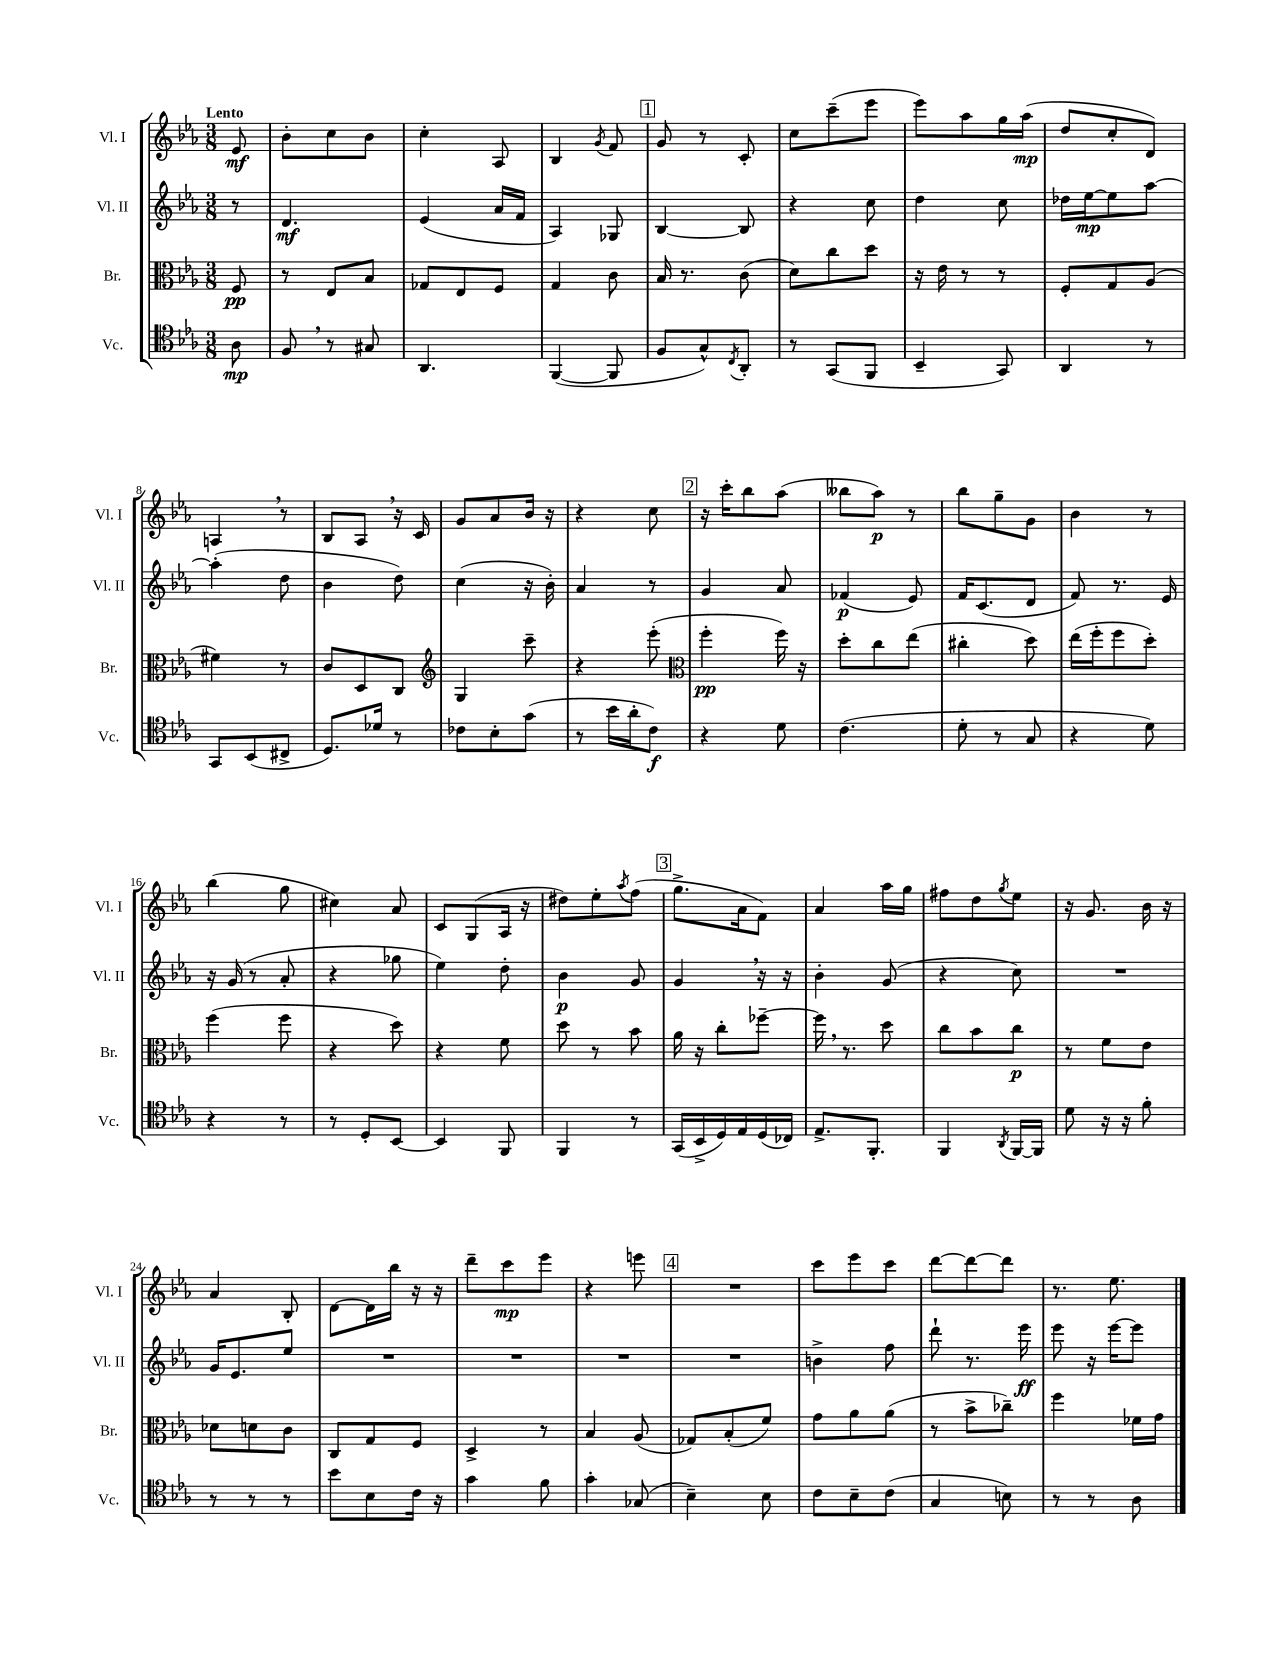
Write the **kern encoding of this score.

**kern	**dynam	**kern	**dynam	**kern	**dynam	**kern	**dynam
*part4	*part4	*part3	*part3	*part2	*part2	*part1	*part1
*staff4	*staff4	*staff3	*staff3	*staff2	*staff2	*staff1	*staff1
*I"Vc.	*	*I"Br.	*	*I"Vl. II	*	*I"Vl. I	*
*I'Vc.	*	*I'Br.	*	*I'Vl. II	*	*I'Vl. I	*
*clefC4	*	*clefC3	*	*clefG2	*	*clefG2	*
*k[b-e-a-]	*	*k[b-e-a-]	*	*k[b-e-a-]	*	*k[b-e-a-]	*
*M3/8	*	*M3/8	*	*M3/8	*	*M3/8	*
=	=	=	=	=	=	=	=
!	!	!	!	!	!	!LO:TX:a:B:t=Lento	!
8A-\	mp	8F/	pp	8r	.	8e-/	mf
=1	=1	=1	=1	=1	=1	=1	=1
8F,/	.	8r	.	4.d/	mf	8b-'\L	.
8r	.	8E-/L	.	.	.	8cc\	.
8G#X/	.	8B-/J	.	.	.	8b-\J	.
=2	=2	=2	=2	=2	=2	=2	=2
4.AA-/	.	8G-X/L	.	(4e-/	.	4cc'\	.
.	.	8E-/	.	.	.	.	.
.	.	8F/J	.	16a-/LL	.	8A-/	.
.	.	.	.	16f/JJ	.	.	.
=3	=3	=3	=3	=3	=3	=3	=3
([4FF/	.	4G/	.	4A-/)	.	4B-/	.
.	.	.	.	.	.	8qg/	.
8FF/]	.	8c\	.	8G-X/	.	8f/	.
!!LO:REH:place=s1:t=1
=4	=4	=4	=4	=4	=4	=4	=4
8F/L	.	16B-/	.	[4B-/	.	8g/	.
.	.	8.r	.	.	.	.	.
8G^^/)	.	.	.	.	.	8r	.
8qC/	.	.	.	.	.	.	.
8AA-'/J	.	(8c\	.	8B-/]	.	8c'/	.
=5	=5	=5	=5	=5	=5	=5	=5
8r	.	8d\L)	.	4r	.	8cc\L	.
(8GG/L	.	8cc\	.	.	.	(8ccc~\	.
8FF/J	.	8dd\J	.	8cc\	.	8eee-\J	.
=6	=6	=6	=6	=6	=6	=6	=6
4BB-~/	.	16r	.	4dd\	.	8eee-\L)	.
.	.	16e-\	.	.	.	.	.
.	.	8r	.	.	.	8aa-\	.
8GG/)	.	8r	.	8cc\	.	16gg\L	.
.	.	.	.	.	.	(16aa-\JJ	mp
=7	=7	=7	=7	=7	=7	=7	=7
4AA-/	.	8F'/L	.	16dd-X\LL	.	8dd/L	.
.	.	.	.	[16ee-\J	mp	.	.
.	.	8G/	.	8ee-\]	.	8cc'/	.
8r	.	(8A-/J	.	[8aa-\J	.	8d/J)	.
!!LO:LB:g=z
=8	=8	=8	=8	=8	=8	=8	=8
8GG/L	.	4f#X\)	.	(4aa-'\]	.	4An,/	.
(8BB-/	.	.	.	.	.	.	.
8C#X^/J	.	8r	.	8dd\	.	8r	.
=9	=9	=9	=9	=9	=9	=9	=9
8.D/L)	.	8c/L	.	4b-\	.	8B-/L	.
.	.	8D/	.	.	.	8A-,/J	.
16d-X/Jk	.	.	.	.	.	.	.
8r	.	8C/J	.	8dd\)	.	16r	.
.	.	.	.	.	.	16c/	.
=10	=10	=10	=10	=10	=10	=10	=10
*	*	*clefG2	*	*	*	*	*
8c-X\L	.	4G/	.	(4cc\	.	8g/L	.
8B-'\	.	.	.	.	.	8a-/	.
(8g\J	.	8ccc~\	.	16r	.	16b-/Jk	.
.	.	.	.	16b-'\)	.	16r	.
=11	=11	=11	=11	=11	=11	=11	=11
8r	.	4r	.	4a-/	.	4r	.
16b-\LL	.	.	.	.	.	.	.
16a-'\J	.	.	.	.	.	.	.
8c\J)	f	(8eee-'\	.	8r	.	8cc\	.
!!LO:REH:place=s1:t=2
=12	=12	=12	=12	=12	=12	=12	=12
*	*	*clefC3	*	*	*	*	*
4r	.	4ff'\	pp	4g/	.	16r	.
.	.	.	.	.	.	16ccc'\KL	.
.	.	.	.	.	.	8bb-\	.
8d\	.	16ff\)	.	8a-/	.	(8aa-\J	.
.	.	16r	.	.	.	.	.
=13	=13	=13	=13	=13	=13	=13	=13
(4.c\	.	8dd'\L	.	(4f-X/	p	8bb--X\L	.
.	.	8cc\	.	.	.	8aa-\J)	p
.	.	(8ee-\J	.	8e-/)	.	8r	.
=14	=14	=14	=14	=14	=14	=14	=14
8d'\	.	4cc#X'\	.	16f/KL	.	8bb-\L	.
.	.	.	.	(8.c/	.	.	.
8r	.	.	.	.	.	8gg~\	.
8G/	.	8dd\)	.	8d/J	.	8g\J	.
=15	=15	=15	=15	=15	=15	=15	=15
4r	.	(16ee-\LL	.	8f/)	.	4b-\	.
.	.	16ff'\J	.	.	.	.	.
.	.	8ff\	.	8.r	.	.	.
8d\)	.	8dd'\J)	.	.	.	8r	.
.	.	.	.	16e-/	.	.	.
!!LO:LB:g=z
=16	=16	=16	=16	=16	=16	=16	=16
4r	.	(4ff\	.	16r	.	(4bb-\	.
.	.	.	.	(16g/	.	.	.
.	.	.	.	8r	.	.	.
8r	.	8ff\	.	8a-'/	.	8gg\	.
=17	=17	=17	=17	=17	=17	=17	=17
8r	.	4r	.	4r	.	4cc#X\)	.
8D'/L	.	.	.	.	.	.	.
[8BB-/J	.	8dd\)	.	8gg-X\	.	8a-/	.
=18	=18	=18	=18	=18	=18	=18	=18
4BB-/]	.	4r	.	4ee-\)	.	8c/L	.
.	.	.	.	.	.	(8G/	.
8FF/	.	8f\	.	8dd'\	.	16A-/Jk	.
.	.	.	.	.	.	16r	.
=19	=19	=19	=19	=19	=19	=19	=19
4FF/	.	8dd\	.	4b-\	p	8dd#X\L)	.
.	.	8r	.	.	.	8ee-'\	.
.	.	.	.	.	.	8qaa-/	.
8r	.	8b-\	.	8g/	.	(8ff\J	.
!!LO:REH:place=s1:t=3
=20	=20	=20	=20	=20	=20	=20	=20
(16GG/LL	.	16a-\	.	4g,/	.	8.gg^\L	.
16BB-^/	.	16r	.	.	.	.	.
16D/)	.	8cc'\L	.	.	.	.	.
16E-/	.	.	.	.	.	16a-\k	.
(16D/	.	[8ff-X~\J	.	16r	.	8f\J)	.
16C-X/JJ)	.	.	.	16r	.	.	.
=21	=21	=21	=21	=21	=21	=21	=21
8.E-^/L	.	16ff-,\]	.	4b-'\	.	4a-/	.
.	.	8.r	.	.	.	.	.
8.FF'/J	.	.	.	.	.	.	.
.	.	8dd\	.	(8g/	.	16aa-\LL	.
.	.	.	.	.	.	16gg\JJ	.
=22	=22	=22	=22	=22	=22	=22	=22
4FF/	.	8cc\L	.	4r	.	8ff#X\L	.
.	.	8b-\	.	.	.	8dd\	.
8qAA-/	.	.	.	.	.	8qgg/	.
[16FF/LL	.	8cc\J	p	8cc\)	.	8ee-\J	.
16FF/JJ]	.	.	.	.	.	.	.
=23	=23	=23	=23	=23	=23	=23	=23
8d\	.	8r	.	4.r	.	16r	.
.	.	.	.	.	.	8.g/	.
16r	.	8f\L	.	.	.	.	.
16r	.	.	.	.	.	.	.
8f'\	.	8e-\J	.	.	.	16b-\	.
.	.	.	.	.	.	16r	.
!!LO:LB:g=z
=24	=24	=24	=24	=24	=24	=24	=24
8r	.	8d-X\L	.	16g/KL	.	4a-/	.
.	.	.	.	8.e-/	.	.	.
8r	.	8dn\	.	.	.	.	.
8r	.	8c\J	.	8ee-/J	.	8B-'/	.
=25	=25	=25	=25	=25	=25	=25	=25
8b-\L	.	8C/L	.	4.r	.	[8d\L	.
8B-\	.	8G/	.	.	.	16d\L]	.
.	.	.	.	.	.	16bb-\JJ	.
16c\Jk	.	8F/J	.	.	.	16r	.
16r	.	.	.	.	.	16r	.
=26	=26	=26	=26	=26	=26	=26	=26
4g\	.	4D^/	.	4.r	.	8ddd~\L	.
.	.	.	.	.	.	8ccc\	mp
8f\	.	8r	.	.	.	8eee-\J	.
=27	=27	=27	=27	=27	=27	=27	=27
4g'\	.	4B-/	.	4.r	.	4r	.
(8G-X/	.	(8A-/	.	.	.	8eeen\	.
!!LO:REH:place=s1:t=4
=28	=28	=28	=28	=28	=28	=28	=28
4B-~\)	.	8G-X/L)	.	4.r	.	4.r	.
.	.	(8B-'/	.	.	.	.	.
8B-\	.	8f/J)	.	.	.	.	.
=29	=29	=29	=29	=29	=29	=29	=29
8c\L	.	8g\L	.	4bn^\	.	8ccc\L	.
8B-~\	.	8a-\	.	.	.	8eee-\	.
(8c\J	.	(8a-\J	.	8ff\	.	8ccc\J	.
=30	=30	=30	=30	=30	=30	=30	=30
4G/	.	8r	.	8ddd`\	.	[8ddd\L	.
.	.	8b-^\L	.	8.r	.	8ddd\_	.
8Bn\)	.	8cc-X~\J)	.	.	.	8ddd\J]	.
.	.	.	.	16eee-\	ff	.	.
=31	=31	=31	=31	=31	=31	=31	=31
8r	.	4ff\	.	8eee-\	.	8.r	.
8r	.	.	.	16r	.	.	.
.	.	.	.	[16eee-\KL	.	8.ee-\	.
8A-\	.	16f-X\LL	.	8eee-\J]	.	.	.
.	.	16g\JJ	.	.	.	.	.
==	==	==	==	==	==	==	==
*-	*-	*-	*-	*-	*-	*-	*-
